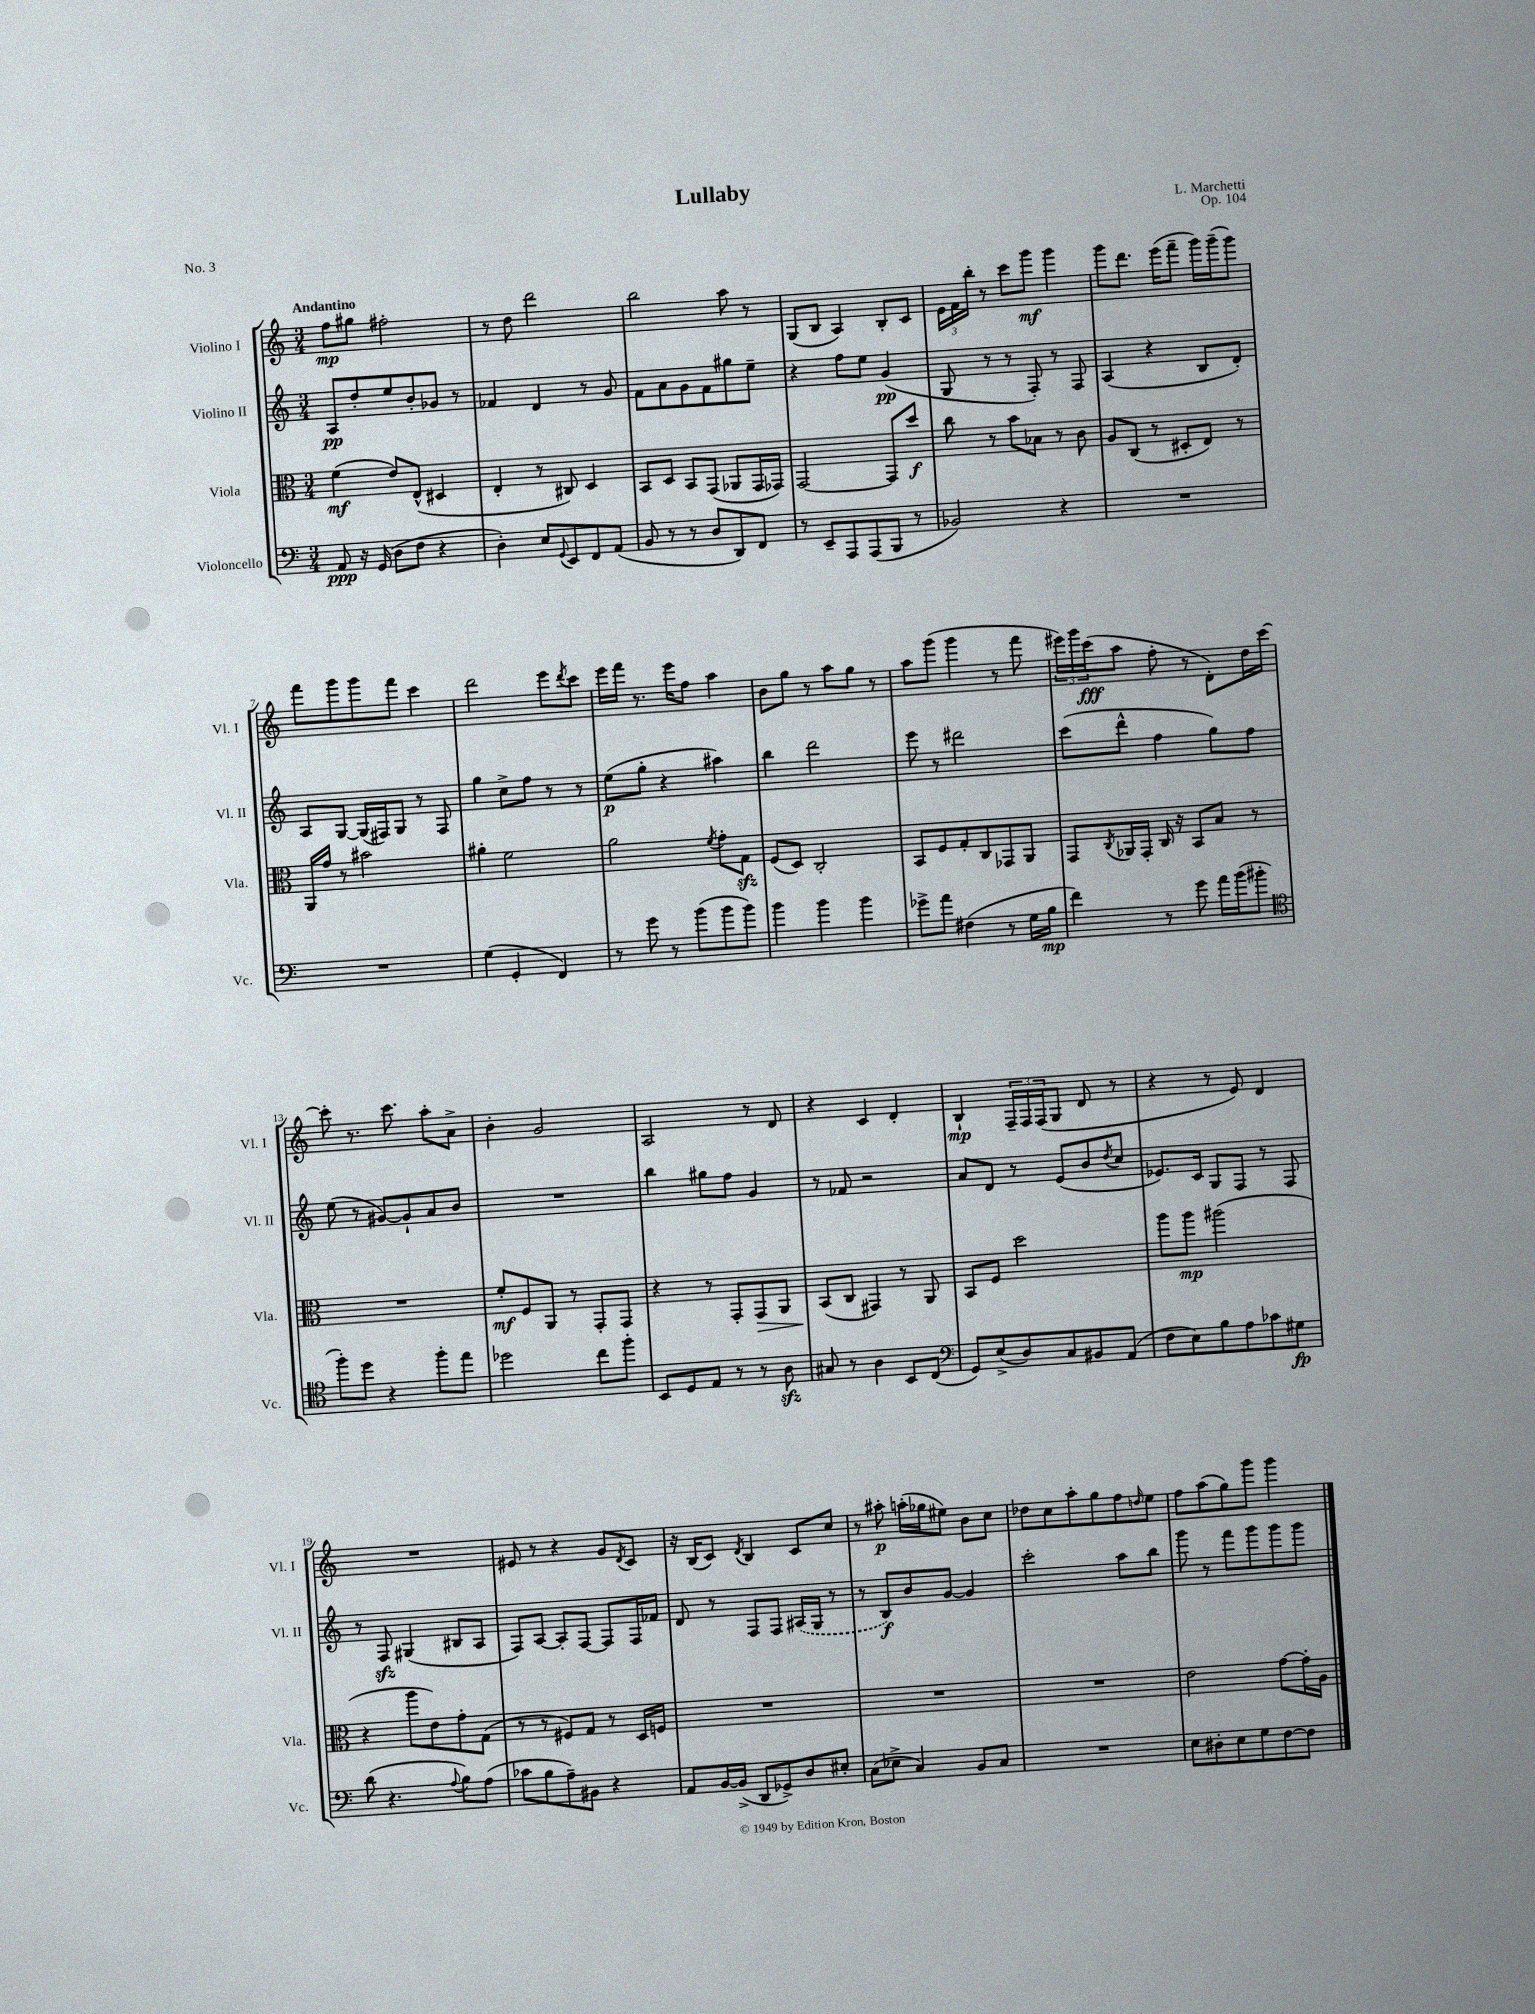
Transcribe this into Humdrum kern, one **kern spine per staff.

**kern	**kern	**kern	**kern
*staff4	*staff3	*staff2	*staff1
*clefF4	*clefC3	*clefG2	*clefG2
*k[]	*k[]	*k[]	*k[]
*M3/4	*M3/4	*M3/4	*M3/4
8AA/	(4f\	8A/L	8ff\L
16r	.	8dd'/	8gg#\J
(16GG/	.	.	.
8D\L	8e/L)	8ee/	2ff#'\
8F\J	(8E^^/J	8b'/	.
4r	4D#/	8g-/J	.
.	.	8r	.
=	=	=	=
4D'\)	4E'/	4f-/	8r
.	.	.	8dd\
8E/L	8r	4d/	2ddd\
8qqGG/	.	.	.
8EE/	8C#/)	.	.
8FF/	4D/	8r	.
(8AA/J	.	8g/	.
=	=	=	=
8BB/	8BB/L	8f\L	2bb\
8r	8D/J	8a\	.
8r	8BB/L	8g\	.
8D/L	(8GG/J	8f\	.
8DD/)	8AA-/L	8gg#\	8aa\
8FF/J	16GG/L	8ee~\J	8r
.	16GG-/JJ)	.	.
=	=	=	=
8r	[2GG/	4r	(8G/L
8EE~/L	.	.	8B/J
8AAA/	.	8ff\L	4A/)
(8AAA/	.	8ee\J	.
8BBB/J	8GG/]L	(4g/	8B'/L
8r	8dd/J	.	8c/J
=	=	=	=
2BB-/)	8cc\	8G/	24e\LL
.	.	.	24f\
.	.	.	24bb'\JJ
.	8r	8r	8r
.	8b\L	8r	8ccc\L
.	8B-\J	8F'/)	8ggg\J
4r	8r	8r	4ggg\
.	8c\	8F/	.
=	=	=	=
2.r	8A/L	(4A/	8ggg\L
.	(8C/J	.	8.ddd\J
.	8r	4r	.
.	.	.	(16eee\LK
.	8D#'/L	.	8fff~\J
.	8E/J)	8B/L	16ggg\LL)
.	.	.	(16ggg~\J
.	8r	8d'/J)	8ggg\J)
=	=	=	=
2.r	16AA/LL	8A/L	8fff\L
.	16g/JJ	.	.
.	8r	[8G/J	8ggg\
.	2b#\	(16G/]LL	8ggg\
.	.	16F#/J)	.
.	.	8G/J	8fff\J
.	.	8r	4ccc\
.	.	8F#/	.
=	=	=	=
(4G\	4a#'\	4gg\	2ddd\
4GG'/	2f\	8cc^\L	.
.	.	8ff\J	.
4FF/)	.	8r	8eee\L
.	.	.	8qddd/
.	.	8r	8ccc\J
=	=	=	=
8r	2a\	(8ee\L	16eee\LL
.	.	.	16fff\JJ
8g\	.	8gg'\J	8.r
8r	.	4r	.
.	.	.	16eee\LK
(8b\L	.	.	8ff\J
.	8qf/	.	.
8b\	8g'\L	4aa#\)	4aa\
8b\J)	8G\J	.	.
=	=	=	=
4b\	(8F/L	4bb\	8b\L
.	8D/J)	.	8gg\J
4b\	2C'/	2ddd\	8r
.	.	.	8aa\L
4b\	.	.	8gg\J
.	.	.	8r
=	=	=	=
8g-^\L	8BB/L	8eee\	8aa\L
8a\J	8F/	8r	(8ggg\J
(4F#\	8G'/	2ddd#\	4ggg\
.	8C/	.	.
8r	8GG-/	.	8r
16G\LL	8AA/J	.	8fff\
16B\JJ	.	.	.
=	=	=	=
4f\)	8GG/L	(8ccc\L	24eee#\LL)
.	.	.	24ggg\
.	.	.	(24ccc\J
.	8qC/	.	.
.	16AA-/L	8ddd^^\J	8aa\J
.	16GG'/JJ	.	.
8r	16C/	4ff\	8ff'\
.	16r	.	.
8g\	8BB/L	.	8r
16a\LL	8B/J	8gg\L)	8d'\L)
(16b\J	.	.	.
8b#'\J	8r	8ff\J	16dd\L
.	.	.	[16ccc\JJ
=	=	=	=
*clefC4	*	*	*
8ff'\L)	2.r	(8ee\	8ccc'\]
8dd\J	.	8r	8.r
4r	.	[8g#/L)	.
.	.	.	8.ccc\
.	.	8g#`/]	.
8ff'\L	.	8a/	8aa'\L
8ee\J	.	8b/J	8a^\J
=	=	=	=
2dd-\	8f'/L	2.r	4b'\
.	8F/	.	.
.	8AA/J	.	2g/
.	8r	.	.
8cc\L	8GG'/L	.	.
8ff'\J	8GG/J	.	.
=	=	=	=
8BB/L	4r	4bb\	2A/
8D/	.	.	.
8E/J	8r	8gg#\L	.
8r	8GG'/L	8ff\J	.
8r	8GG/	4g/	8r
8A\	8AA/J	.	8d/
=	=	=	=
8G#/	(8BB/L	8r	4r
8r	8C/J	8f-/	.
4A\	4GG#/)	2r	4c/
8BB/L	8r	.	4d'/
(8C/J	8AA/	.	.
=	=	=	=
*clefF4	*	*	*
8GG/L)	8BB/L	8a/L	4B`/
(8E^/	8F/J	8d/J	.
8D/)	2dd\	8r	24F~/LL
.	.	.	24F/
.	.	.	(24F/J
8C/	.	(8e/L	8G/J
8BB#/	.	8b/	8d/
.	.	8qdd/	.
(8AA/J	.	8cc/J	8r
=	=	=	=
8F\L	8aa\L	8.e-/L)	4r
8E\)	8aa\J	.	.
.	.	16c/Jk	.
8B\	(2aa#\	8G/L	8r
8A\	.	8F/J	8e/)
8c-\	.	8r	4d/
8G#\J	.	8F/	.
=	=	=	=
(8d\	4r	8r	2.r
4.r	.	8F/	.
.	8aa\L	(4G#/	.
.	8e\)	.	.
8qqA/	.	.	.
8B\L)	8g'\	8B#/L	.
(8A\J	(8G\J	8A/J	.
=	=	=	=
8c-\L	8r	8F/L)	8e#/
8B\	8r	[8A/J	8r
8A~\)	8F#/L)	8A'/]L	4r
8BB#\J	8G/J	[8F/J	.
4r	8r	8F/]L	8g/L
.	.	.	8qd/
.	16D/LL	16F/L	8c/J
.	16F/JJ	16f-/JJ	.
=	=	=	=
8AA/L	2.r	8d/	16r
.	.	.	(16B/LK
[16BB/L	.	8r	8c/J)
(16BB^/]JJ	.	.	.
.	.	.	8qd/
8DD/L	.	8F/L	4B/
8GG-^/)	.	8F/J	.
8D/	.	(16A#/LL	8c/L
.	.	16G/JJ	.
8E#'/J	.	8r	8cc/J
=	=	=	=
(8C\L	2.r	8r	8r
8E-^\J	.	8B/L)	8aa#'\
4C/)	.	8b/	(16aa'\LL
.	.	.	16gg-\J
.	.	[8g/J	8ee#\J)
8BB/L	.	4g/]	8b\L
8C/J	.	.	8cc\J
=	=	=	=
2.r	2.r	2ccc'\	8dd-\L
.	.	.	8cc\
.	.	.	8aa'\
.	.	.	8gg\
.	.	8aa\L	8ff\
.	.	.	16qqdd/
.	.	8bb\J	8ee\J
=	=	=	=
8E\L	2e\	8ggg\	8ff\L
8D#'\	.	8r	(8aa\
8E\	.	8fff\L	8gg\)
8G\	.	8ggg\	8ggg\J
[8F\	[8g\L	8ggg\	4ggg\
8F\]J	16g'\]L	8ggg\J	.
.	16A\JJ	.	.
==	==	==	==
*-	*-	*-	*-
